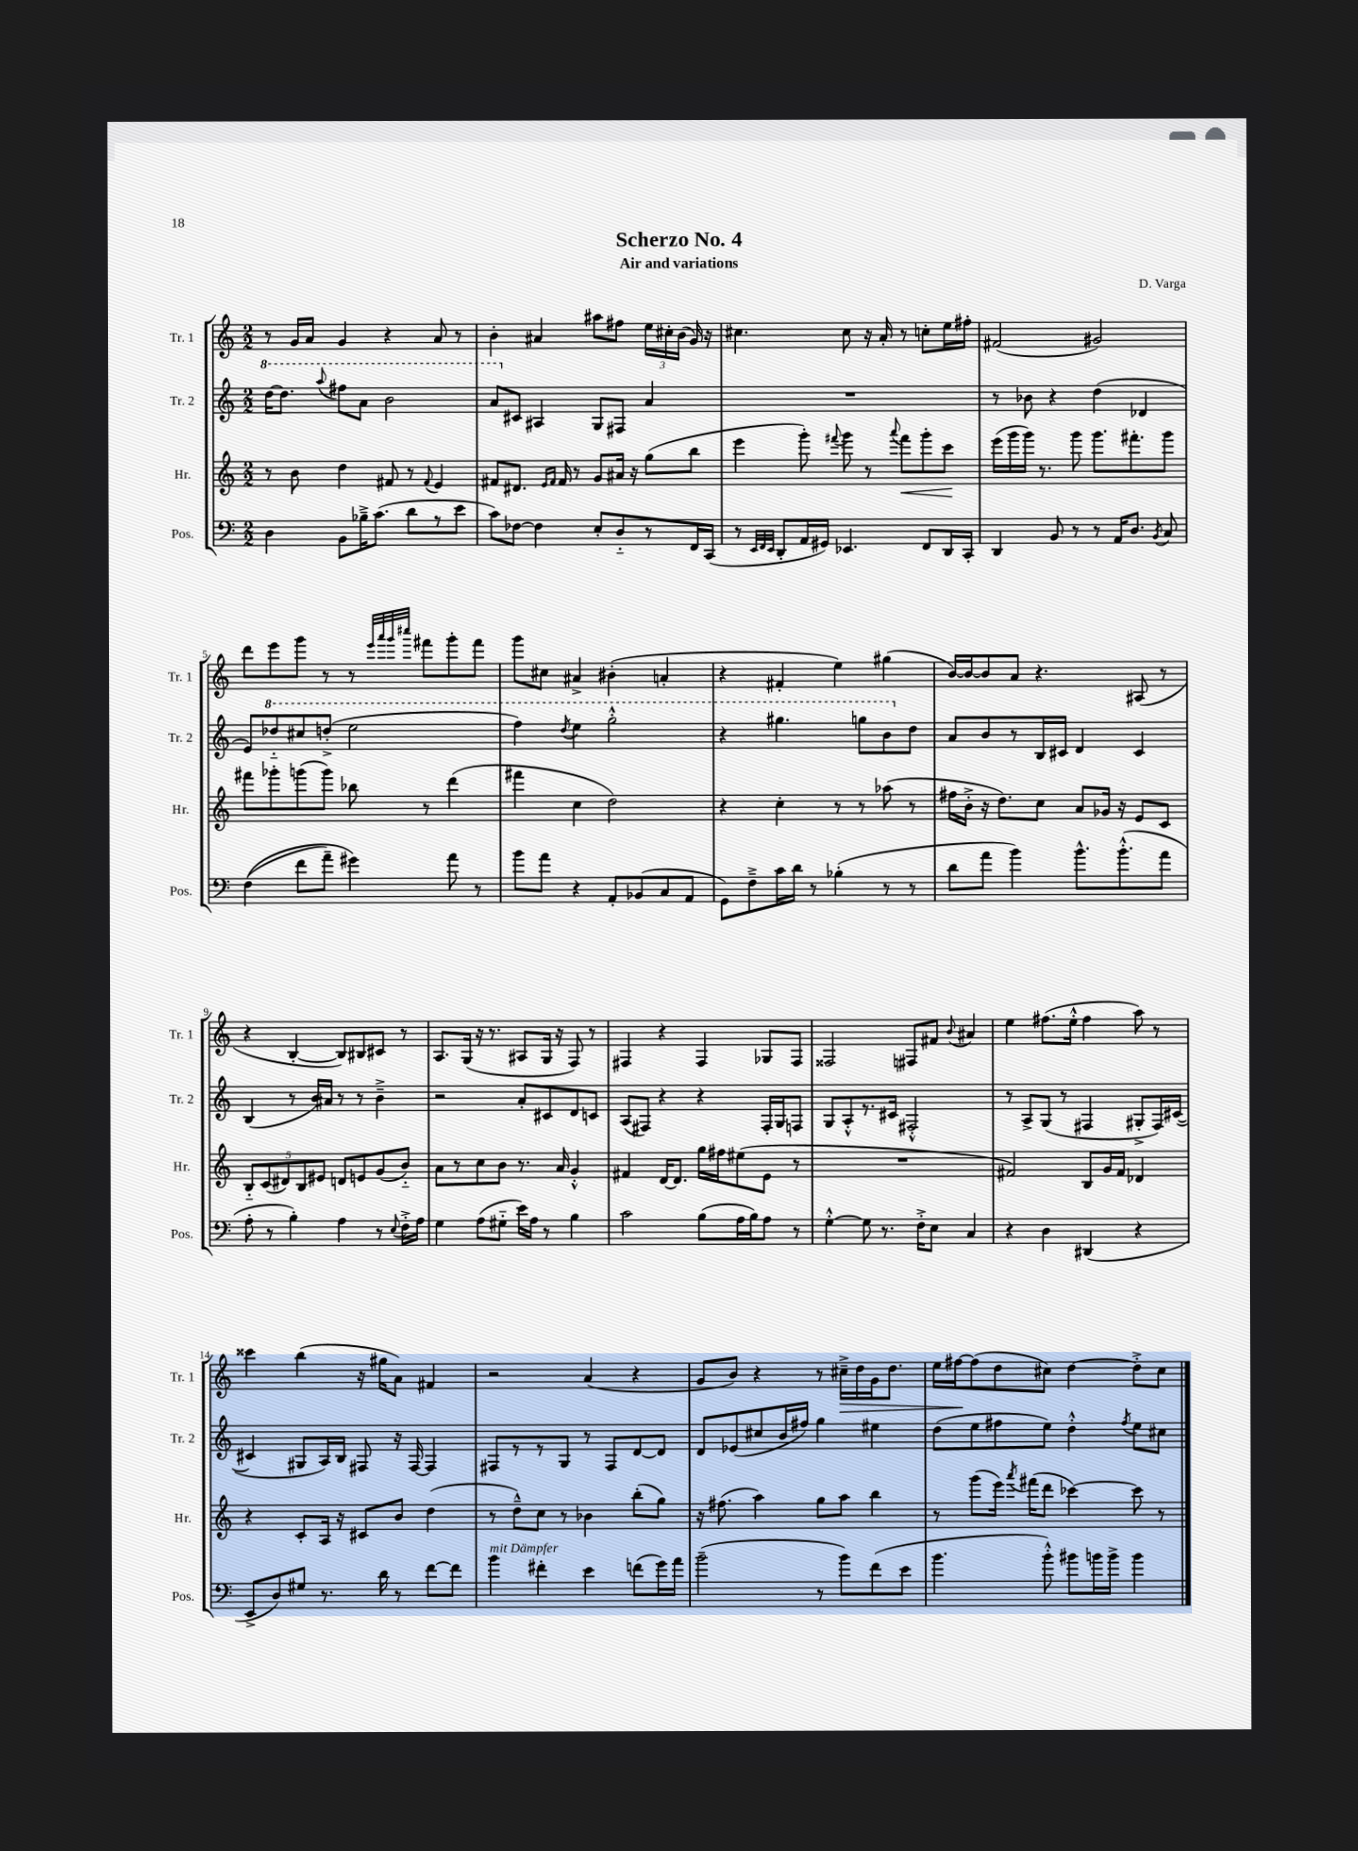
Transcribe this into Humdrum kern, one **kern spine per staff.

**kern	**kern	**kern	**kern
*staff4	*staff3	*staff2	*staff1
*clefF4	*clefG2	*clefG2	*clefG2
*k[]	*k[]	*k[]	*k[]
*M2/2	*M2/2	*M2/2	*M2/2
4D	8r	[16ddd	8r
.	.	8.ddd]	.
.	8b	.	16g
.	.	.	16a
.	.	8qqaaa	.
8BB	4dd	8fff#	4g
16B-~^	.	8aa	.
(8.c	.	.	.
.	8f#	2bb	4r
8d	8r	.	.
.	8qqf#	.	.
8r	4e	.	8a
8e	.	.	8r
=	=	=	=
8c)	8f#	8aa	4b'
[8F-	8.d#	8c#	.
4F-]	.	4A#	4a#
.	16qqe	.	.
.	16qqf#	.	.
.	16f#	.	.
.	8r	.	.
8E'	8g	8G	8aa#
8D'~	16a#	8F#	8ff#
.	16r	.	.
8r	(8gg	4a	24ee
.	.	.	24cc#'
.	.	.	(24b
16FF	8bb	.	16g)
(16CC	.	.	16r
=	=	=	=
8r	4eee	1r	4.cc#
32qqEE	.	.	.
32qqFF	.	.	.
32qqEE	.	.	.
8DD'	.	.	.
16AA	8ggg')	.	.
16GG#)	.	.	.
.	8qqfff#	.	.
4.EE-	8ggg	.	8cc#
.	8r	.	16r
.	.	.	16a'
.	8qqaaa	.	.
.	8fff#	.	8r
8FF	8ggg'	.	8cc'
16DD	8ccc	.	16ee
16CC'	.	.	16ff#'
=	=	=	=
4DD	(16eee	8r	(2f#
.	16ggg	.	.
.	16ggg)	8b-	.
.	8.r	.	.
8BB	.	4r	.
8r	8ggg	.	.
8r	8.ggg	(4dd	2g#)
16AA	.	.	.
8.D	8.fff#'	.	.
.	.	4d-	.
8qBB	.	.	.
8C	8ggg	.	.
=	=	=	=
&((4F	8fff#	8e)	8ddd
.	8ggg-'	8ddd-'~	8eee
8f	(8ggg	8ccc#	8ggg
8a~)	8ggg)	(8ddd'^	8r
4g#&)	8bb-	2eee	8r
.	.	.	32qqeee
.	.	.	32qqaaa
.	.	.	32qqggg
.	.	.	32qqcccc#
.	8r	.	8fff#
8a	(4ddd	.	8ggg'
8r	.	.	8fff#
=	=	=	=
8b	4fff#	4fff)	8ggg
8a	.	.	8cc#
.	.	8qddd	.
4r	4cc	4eee	4a#^
8AA'	2dd)	2ggg'^^	(4b#'
(8BB-	.	.	.
8C	.	.	4a'
8AA	.	.	.
=	=	=	=
8GG)	4r	4r	4r
8F~^	.	.	.
16c	4cc'	4.ggg#	4f#'
16d	.	.	.
8r	.	.	.
(4B-'	8r	.	4ee)
.	8r	8ggg	.
8r	(8aa-	8bb	(4gg#
8r	8r	8dd	.
=	=	=	=
8d	16ff#	8a	[16b)
.	16b'^	.	16b_
8a	16r	8b	8b]
.	8.dd)	.	.
4b)	.	8r	8a
.	8cc	16B	4.r
.	.	16c#	.
8.b^^	8a	4d	.
.	16g-	.	.
(8.b'^^	16r	.	.
.	8e	4c#	(8A#
8a	8c	.	8r
=	=	=	=
8A'	10B'~	(4B	4r
.	(10c	.	.
8r	.	.	.
.	10d#)	.	.
4B')	.	8r	[4B'
.	10B	.	.
.	.	16b)	.
.	10e#	.	.
.	.	16a#	.
4A	8d	8r	8B])
.	8e	8r	8B#
8r	(8g	4b~^	8c#
8qqE	.	.	.
16F'^	8b'~)	.	8r
16A	.	.	.
=	=	=	=
4G	8a	2r	8.A
.	8r	.	.
.	.	.	(16G
(8A	8cc	.	16r
.	.	.	8.r
8G#'~	8b	.	.
16e)	8.r	8a'	8A#
16A	.	.	.
8r	.	8c#	16G
.	16a	.	16r
4B	4g'^^	8d	8F)
.	.	8c	8r
=	=	=	=
2c	4f#	(8A	4F#
.	.	8F#)	.
.	[16d	4r	4r
.	8.d]	.	.
(8B	16gg	4r	4F#
.	16ff#	.	.
16A	(8ee#	.	.
16B)	.	.	.
8A	8e	16F#'	8G-
.	.	16G	.
8r	8r	8F	8F#
=	=	=	=
[4G'^^	1r	8G	2F##
.	.	8A'^^	.
8G]	.	8.r	.
8.r	.	.	.
.	.	16c#	.
.	.	2F#'^^	8F#
16F'^	.	.	.
8E	.	.	8f#
.	.	.	8qqb
4C	.	.	4a#
=	=	=	=
4r	2f#)	8r	4ee
.	.	8A^	.
4D	.	(8G	(8.ff#
.	.	8r	.
.	.	.	16ee'^^
(4DD#	8B	4F#	4ff#
.	16g	.	.
.	16f#	.	.
4r	4d-	8G#'^	8aa)
.	.	16F#)	8r
.	.	([16c#	.
=	=	=	=
8EE^	4r	4c#]	4ccc##
8D)	.	.	.
8G#	8c'	8G#	(4bb
8.r	16A	16A)	.
.	16r	16B	.
.	8c#	8F#	16r
16d	.	.	16gg#
8r	8b	16r	8a)
.	.	[16F#	.
[8f	(4dd	4F#]	4f#
8f]	.	.	.
=	=	=	=
4b	8r	8F#	2r
.	8dd~^^)	8r	.
4f#'	8cc	8r	.
.	8r	8G	.
4e	4b-	8r	(4a
.	.	8F#	.
(8f	(8bb'	[8d	4r
16g)	8gg)	8d]	.
16a	.	.	.
=	=	=	=
(2b~	16r	8d	8g
.	(8.ff#	.	.
.	.	(8e-	8b)
.	4aa)	8cc#	4r
.	.	16b	.
.	.	16ff#)	.
8r	8gg	4gg	8r
8b)	8aa	.	16cc#~^
.	.	.	16dd
(8f	4bb	4ee#	16g
.	.	.	8.dd
8e	.	.	.
=	=	=	=
4.b	8r	(8dd	16ee
.	.	.	[16ff#
.	(8ggg	8ee	(8ff#]
.	16eee)	8ff#	8dd
.	8qaaa	.	.
.	(16fff#	.	.
8b'^^)	8ddd	8ee)	8cc#)
8b#	[4ccc-)	4dd'^^	[4dd
16b	.	.	.
16b^	.	.	.
.	.	8qff#	.
4b	8ccc-]	8ee	8dd'^]
.	8r	8cc#	8cc#
==	==	==	==
*-	*-	*-	*-
